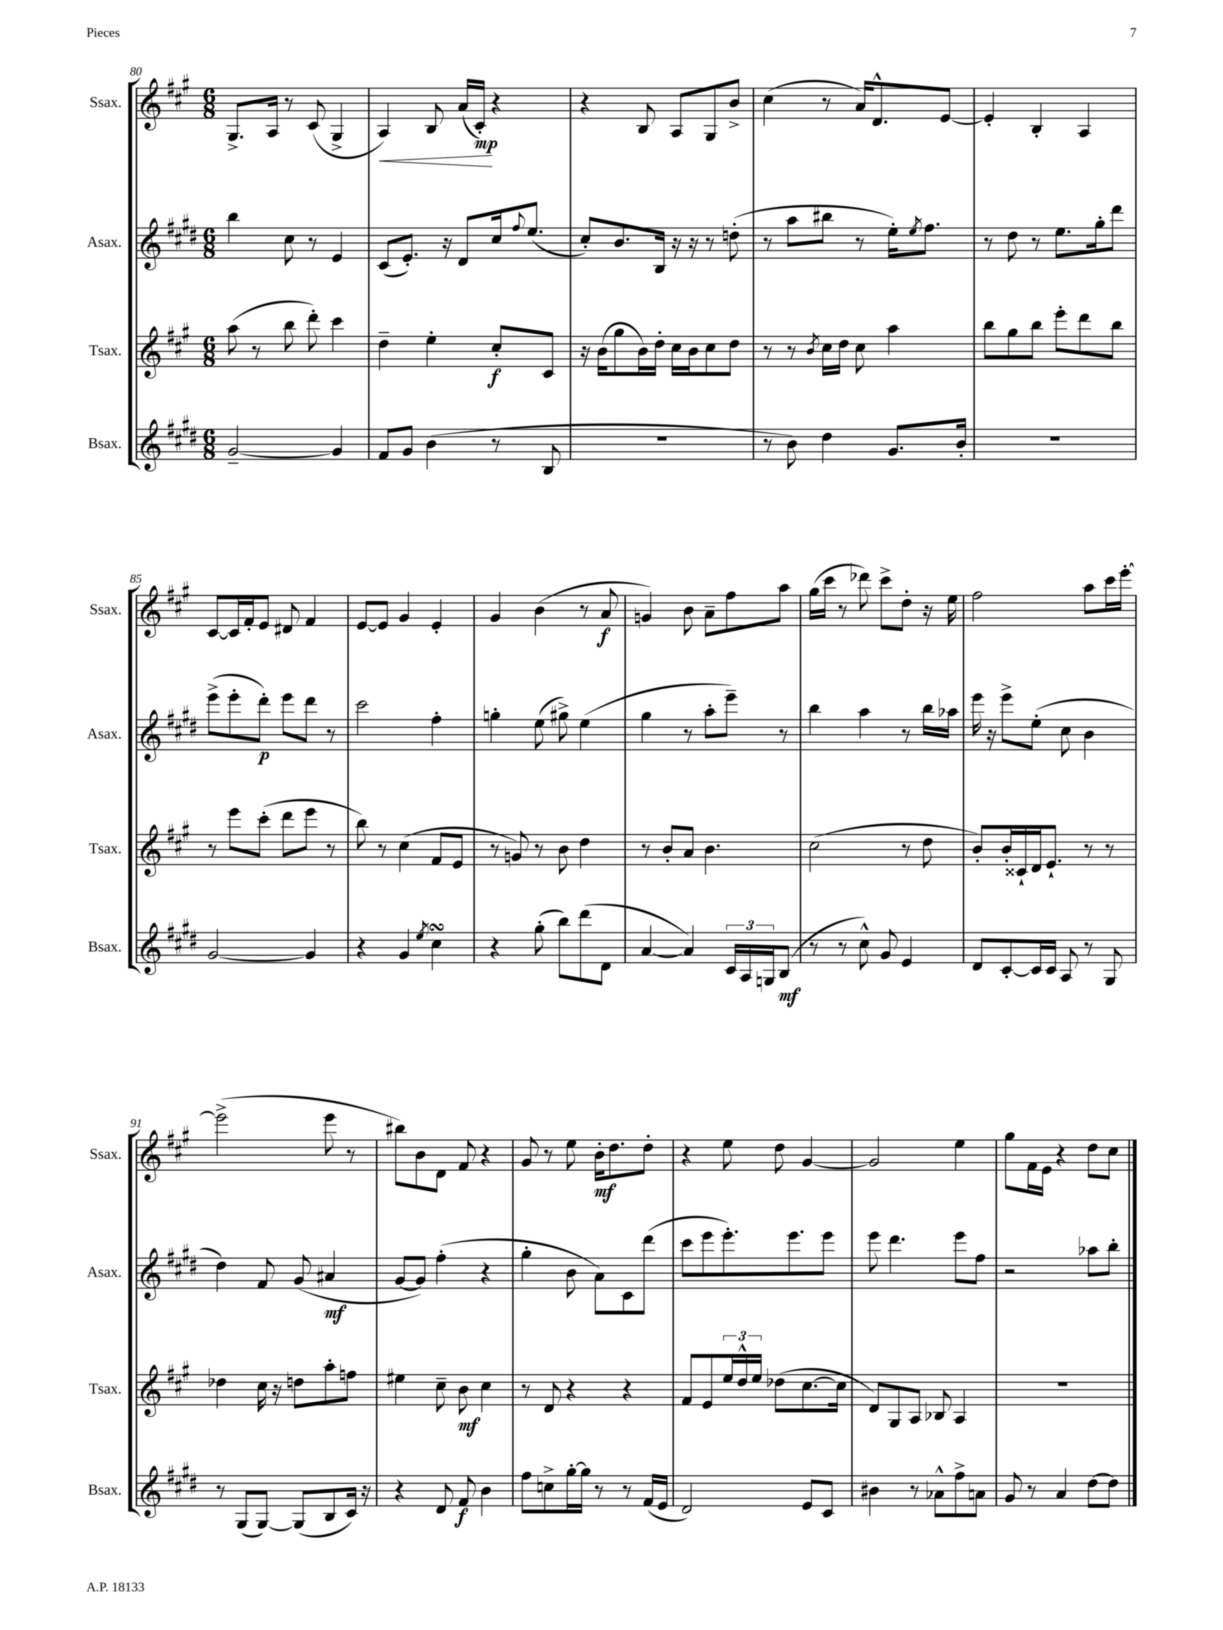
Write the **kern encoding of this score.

**kern	**dynam	**kern	**dynam	**kern	**dynam	**kern	**dynam
*part4	*part4	*part3	*part3	*part2	*part2	*part1	*part1
*staff4	*staff4	*staff3	*staff3	*staff2	*staff2	*staff1	*staff1
*I"Bsax.	*	*I"Tsax.	*	*I"Asax.	*	*I"Ssax.	*
*I'Bsax.	*	*I'Tsax.	*	*I'Asax.	*	*I'Ssax.	*
*clefG2	*	*clefG2	*	*clefG2	*	*clefG2	*
*k[f#c#g#d#]	*	*k[f#c#g#]	*	*k[f#c#g#d#]	*	*k[f#c#g#]	*
*M6/8	*	*M6/8	*	*M6/8	*	*M6/8	*
=80	=80	=80	=80	=80	=80	=80	=80
[2g#~/	.	(8aa\	.	4bb\	.	8.G#^/L	.
.	.	8r	.	.	.	.	.
.	.	.	.	.	.	16A/Jk	.
.	.	8bb\	.	8cc#\	.	8r	.
.	.	8ddd'\)	.	8r	.	(8c#/	.
4g#/]	.	4ccc#\	.	4e/	.	4G#^/	.
=81	=81	=81	=81	=81	=81	=81	=81
!	!	!	!	!	!	!	!LO:HP:b
8f#/L	.	4dd~\	.	(8c#/L	.	4A/)	<
8g#/J	.	.	.	8.e'/J)	.	.	.
(4b\	.	4ee'\	.	.	.	8B/	.
.	.	.	.	16r	.	.	.
.	.	.	.	8d#/L	.	(16a/LL	.
.	.	.	.	.	.	16c#'/JJ)	mp
8r	.	8cc#'/L	f	16cc#/k	.	4r	[
.	.	.	.	8qqff#/	.	.	.
.	.	.	.	(8.ee/J	.	.	.
8B/	.	8c#/J	.	.	.	.	.
=82	=82	=82	=82	=82	=82	=82	=82
2.r	.	16r	.	8cc#'/L)	.	4r	.
.	.	(16b\KL	.	.	.	.	.
.	.	8gg#\	.	8.b/	.	.	.
.	.	16b\L)	.	.	.	8B/	.
.	.	16dd'\JJ	.	16B/Jk	.	.	.
.	.	16cc#\LL	.	16r	.	8A/L	.
.	.	16b\J	.	16r	.	.	.
.	.	8cc#\	.	8r	.	8G#/	.
.	.	8dd\J	.	(8ddn'\	.	8b^/J	.
=83	=83	=83	=83	=83	=83	=83	=83
8r	.	8r	.	8r	.	(4cc#\	.
8b\)	.	8r	.	8aa\L	.	.	.
.	.	8qb/	.	.	.	.	.
4dd#\	.	16cc#\LL	.	8bb#X\J	.	8r	.
.	.	16dd\JJ	.	.	.	.	.
.	.	8cc#\	.	8r	.	16a/KL)	.
.	.	.	.	.	.	8.d^^/	.
8.g#/L	.	4aa\	.	16ee'\KL)	.	.	.
.	.	.	.	8qee/	.	.	.
.	.	.	.	8.ff#\J	.	.	.
.	.	.	.	.	.	[8e/J	.
16b'/Jk	.	.	.	.	.	.	.
=84	=84	=84	=84	=84	=84	=84	=84
2.r	.	8bb\L	.	8r	.	4e'/]	.
.	.	8gg#\	.	8dd#\	.	.	.
.	.	8bb\J	.	8r	.	4B'/	.
.	.	8eee'\L	.	8.ee\L	.	.	.
.	.	8ddd\	.	.	.	4A/	.
.	.	.	.	16gg#'\k	.	.	.
.	.	8bb\J	.	8ddd#\J	.	.	.
!!LO:LB:g=z
=85	=85	=85	=85	=85	=85	=85	=85
[2g#/	.	8r	.	(8eee^\L	.	[8c#/L	.
.	.	8eee\L	.	8eee'\	.	16c#/L]	.
.	.	.	.	.	.	16f#'/J	.
.	.	(8ccc#'\J	.	8ddd#'\J)	p	8e/J	.
.	.	8ddd\L	.	8eee\L	.	8d#X/	.
4g#/]	.	8eee\J	.	8ddd#\J	.	4f#/	.
.	.	8r	.	8r	.	.	.
=86	=86	=86	=86	=86	=86	=86	=86
4r	.	8bb\)	.	2ccc#\	.	[8e/L	.
.	.	8r	.	.	.	8e/J]	.
4g#/	.	(4cc#\	.	.	.	4g#/	.
8qee/	.	.	.	.	.	.	.
4cc#sSSS\	.	8f#/L	.	4ff#'\	.	4e'/	.
.	.	8e/J	.	.	.	.	.
=87	=87	=87	=87	=87	=87	=87	=87
4r	.	8r	.	4ggn'\	.	4g#/	.
.	.	8gn/)	.	.	.	.	.
(8gg#'\	.	8r	.	(8ee\	.	(4b\	.
8bb\L)	.	8b\	.	8gg#X^\)	.	.	.
(8ddd#\	.	4dd\	.	(4ee\	.	8r	.
8d#\J	.	.	.	.	.	8a/	f
=88	=88	=88	=88	=88	=88	=88	=88
[4a/	.	8r	.	4gg#\	.	4gn/)	.
.	.	8b'/L	.	.	.	.	.
4a/])	.	8a/J	.	8r	.	8b\	.
.	.	4.b\	.	8aa'\L	.	8a~\L	.
24c#/LL	.	.	.	8eee~\J)	.	8ff#\	.
24A/	.	.	.	.	.	.	.
24Gn/J	.	.	.	.	.	.	.
(8B/J	mf	.	.	8r	.	8aa\J	.
=89	=89	=89	=89	=89	=89	=89	=89
8r	.	(2cc#\	.	4bb\	.	(16gg#\LL	.
.	.	.	.	.	.	16ccc#\JJ	.
8r	.	.	.	.	.	8r	.
8cc#^^\)	.	.	.	4aa\	.	8ddd-X\)	.
8g#/	.	.	.	.	.	8ccc#^\L	.
4e/	.	8r	.	8r	.	8dd'\J	.
.	.	8dd\	.	16bb\LL	.	16r	.
.	.	.	.	16aa-X\JJ	.	16ee\	.
=90	=90	=90	=90	=90	=90	=90	=90
8d#/L	.	8b'/L)	.	16eee\	.	2ff#\	.
.	.	.	.	16r	.	.	.
[8c#'/	.	16b'/L	.	8eee^\L	.	.	.
.	.	16c##X`/	.	.	.	.	.
16c#/L]	.	16d/J	.	(8ee'\J	.	.	.
16c#/JJ	.	8.e`/J	.	.	.	.	.
8A/	.	.	.	8cc#\	.	.	.
8r	.	8r	.	4b\	.	8aa\L	.
8G#/	.	8r	.	.	.	16ccc#\L	.
.	.	.	.	.	.	[16eee'\JJ	.
!!LO:LB:g=z
=91	=91	=91	=91	=91	=91	=91	=91
8r	.	4dd-X\	.	4dd#\)	.	(2eee^\]	.
(8G#/L	.	.	.	.	.	.	.
[8G#/J)	.	16cc#\	.	8f#/	.	.	.
.	.	16r	.	.	.	.	.
(8G#/L]	.	8ddn\L	.	(8g#/	.	.	.
8B/	.	8aa'\	.	4a#X/	mf	8eee\	.
16c#/Jk)	.	8ffn\J	.	.	.	8r	.
16r	.	.	.	.	.	.	.
=92	=92	=92	=92	=92	=92	=92	=92
4r	.	4ee#X\	.	[8g#/L	.	8bb#X\L)	.
.	.	.	.	8g#/J])	.	8b\	.
8d#/	.	8cc#~\	.	(4ff#'\	.	8d\J	.
8f#/	f	8b\	mf	.	.	8f#/	.
4b\	.	4cc#\	.	4r	.	4r	.
=93	=93	=93	=93	=93	=93	=93	=93
8ff#\L	.	8r	.	4gg#'\	.	8g#/	.
8ccn^\	.	8d/	.	.	.	8r	.
[16gg#'\L	.	4r	.	8b\	.	8ee\	.
16gg#\JJ]	.	.	.	.	.	.	.
8r	.	.	.	8a\L)	.	16b'\KL	mf
.	.	.	.	.	.	8.dd\	.
8r	.	4r	.	8c#\	.	.	.
(16f#/LL	.	.	.	(8ddd#\J	.	8dd'\J	.
16e/JJ	.	.	.	.	.	.	.
=94	=94	=94	=94	=94	=94	=94	=94
2d#/)	.	8f#/L	.	8ccc#\L	.	4r	.
.	.	8e/	.	8eee\	.	.	.
.	.	24ee/L	.	8.eee'\)	.	8ee\	.
.	.	24dd^^/	.	.	.	.	.
.	.	24ee/JJ	.	.	.	.	.
.	.	(8dd-X\L	.	.	.	8dd\	.
.	.	.	.	8.eee\	.	.	.
8e/L	.	[8.cc#\	.	.	.	[4g#/	.
8c#/J	.	.	.	8eee\J	.	.	.
.	.	16cc#\Jk]	.	.	.	.	.
=95	=95	=95	=95	=95	=95	=95	=95
4b#X\	.	8d/L)	.	8eee\	.	2g#/]	.
.	.	8G#/	.	4.ddd#\	.	.	.
8r	.	8A/J	.	.	.	.	.
8a-X^^\L	.	8B-X/	.	.	.	.	.
8ff#^\	.	4A/	.	8eee\L	.	4ee\	.
8an\J	.	.	.	8ff#\J	.	.	.
=96	=96	=96	=96	=96	=96	=96	=96
8g#/	.	2.r	.	2r	.	8gg#\L	.
8r	.	.	.	.	.	16f#\L	.
.	.	.	.	.	.	16e\JJ	.
4a/	.	.	.	.	.	4r	.
[8dd#\L	.	.	.	8aa-X\L	.	8dd\L	.
8dd#\J]	.	.	.	8bb'\J	.	8cc#\J	.
==	==	==	==	==	==	==	==
*-	*-	*-	*-	*-	*-	*-	*-
